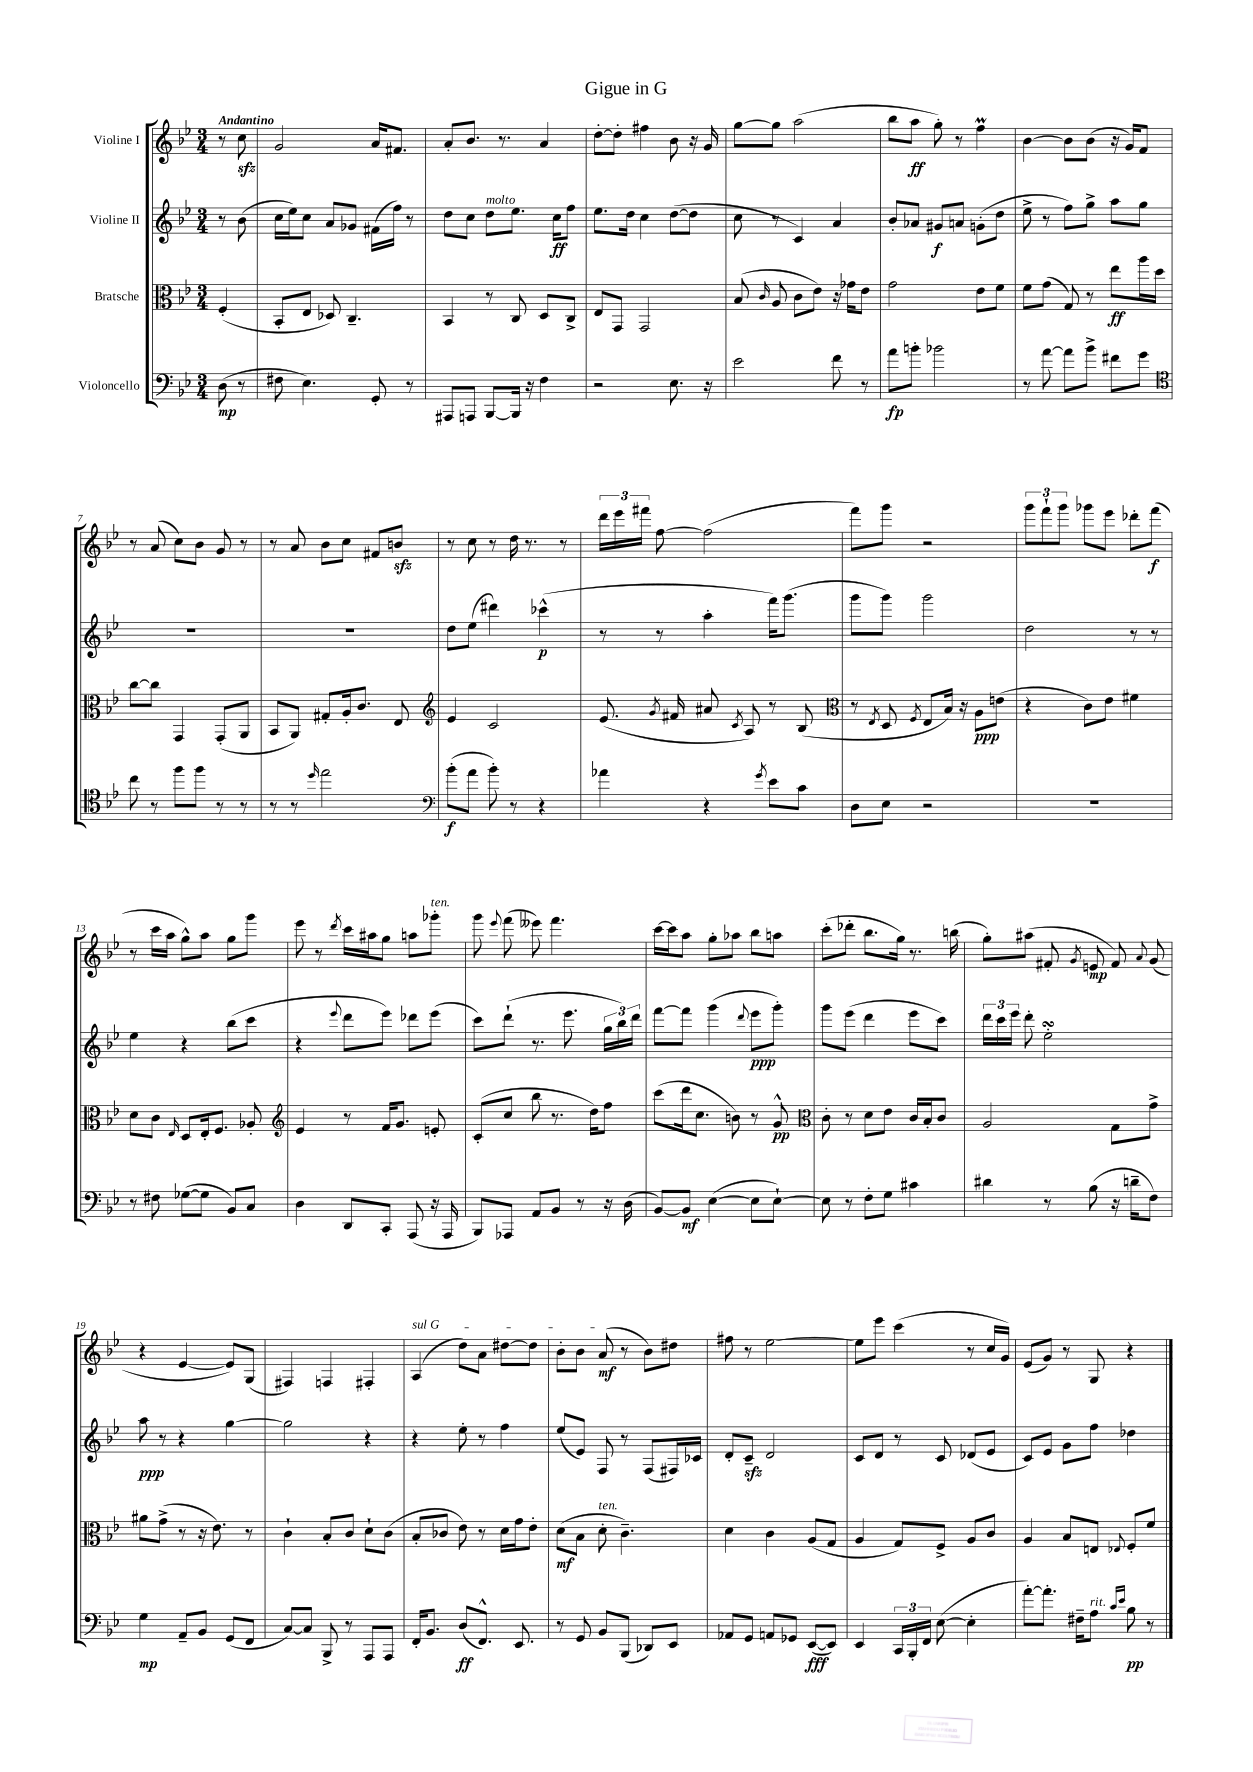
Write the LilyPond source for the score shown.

\header { title = "Gigue in G" }
<<
\new StaffGroup <<
\new Staff = "s0" \with { instrumentName = "Violine I" } {
    \clef treble \key bes \major \numericTimeSignature \time 3/4 \partial 4 \tempo "Andantino"
    \autoBeamOff r8 c''8\sfz |
    g'2 a'16[ fis'8.] |
    a'8[-. bes'8.] r8. a'4 |
    d''8[~-. d''8]-. fis''4 bes'8 r16 g'16 |
    g''8[~ g''8] a''2( |
    bes''8[ a''8]\ff g''8-.) r8 f''4\prall |
    bes'4~ bes'8[ bes'8]( r16 g'16[) f'8] |
    r8 a'8( c''8[) bes'8] g'8 r8 |
    r8 a'8 bes'8[ c''8] fis'8[ b'8]\sfz |
    r8 c''8 r8 d''16 r8. r8 |
    \tuplet 3/2 { d'''16[ ees'''16 fis'''16] } f''8~ f''2( |
    f'''8[) g'''8] r2 |
    \tuplet 3/2 { g'''8[ f'''8-! g'''8] } ges'''8[ ees'''8] des'''8[-. f'''8]\f( |
    r8 c'''16[ a''16] g''8[-^) a''8] g''8[ g'''8] |
    ees'''8 r8 \acciaccatura { d'''8 } c'''16[ ais''16 g''8] a''8[ ges'''8]-.^\markup { \italic "ten." } |
    g'''8 \appoggiatura { ees'''8 } f'''8( eeses'''8) f'''4. |
    c'''16[~ c'''16 a''8] g''8[-. aes''8] bes''8[ a''8] |
    c'''8[-.( des'''8]-. bes''8.[ g''16]) r8. b''16( |
    g''8[-.) ais''8]( fis'8-. \acciaccatura { g'8 } e'8\mp fis'8) \appoggiatura { a'8 } g'8( |
    r4 ees'4~ ees'8[) g8]( |
    fis4) f4 fis4-. |
    \once \override TextSpanner.bound-details.left.text = \markup { \italic "sul G" } a4\startTextSpan( d''8[) a'8] dis''8[~ dis''8] |
    bes'8[-. bes'8] a'8\mf\stopTextSpan( r8 bes'8[) dis''8] |
    fis''8 r8 ees''2~ |
    ees''8[ ees'''8] c'''4( r8 c''16[ g'16]) |
    ees'8[( g'8]) r8 g8 r4 \bar "|." |
}
\new Staff = "s1" \with { instrumentName = "Violine II" } {
    \clef treble \key bes \major \numericTimeSignature \time 3/4 \partial 4
    \autoBeamOff r8 bes'8( |
    c''16[ ees''16) c''8] a'8[ ges'8] fis'16[( f''16]) r8 |
    d''8[ c''8] d''8[^\markup { \italic "molto" } ees''8.] c''16[\ff f''8] |
    ees''8.[ d''16] c''4 d''8[~( d''8] |
    c''8 r8 c'4) a'4 |
    bes'8[-. aes'8] gis'8[\f a'8] g'8[-.( d''8] |
    ees''8-> r8 f''8[) g''8]-> a''8[ g''8] |
    R2. |
    R2. |
    d''8[ ees''8]( dis'''4) ces'''4-^\p( |
    r8 r8 a''4-. f'''16[) g'''8.]( |
    g'''8[ g'''8]) g'''2 |
    d''2 r8 r8 |
    ees''4 r4 bes''8[( c'''8] |
    r4 \appoggiatura { ees'''8 } d'''8[ ees'''8]) des'''8[ ees'''8]( |
    c'''8[) d'''8]-!( r8. ees'''8. \tuplet 3/2 { g''16[ bes''16) d'''16] } |
    f'''8[~ f'''8] g'''4( \appoggiatura { d'''8 } ees'''8[\ppp g'''8]-.) |
    g'''8[ ees'''8]( d'''4 ees'''8[ c'''8]) |
    \tuplet 3/2 { d'''16[ c'''16 ees'''16] } d'''8-. ees''2-.\turn |
    a''8\ppp r8 r4 g''4~ |
    g''2 r4 |
    r4 ees''8-. r8 f''4 |
    ees''8[( ees'8]) f8 r8 f8[( fis16) ces'16] |
    d'8[-. c'8]--\sfz d'2 |
    c'8[ d'8] r8 c'8 des'8[( ees'8] |
    c'8[) ees'8] g'8[ f''8] des''4 \bar "|." |
}
\new Staff = "s2" \with { instrumentName = "Bratsche" } {
    \clef alto \key bes \major \numericTimeSignature \time 3/4 \partial 4
    \autoBeamOff f4-.( |
    bes,8[-. ees8] des8) c4.-- |
    bes,4 r8 c8 d8[ c8]-> |
    ees8[ g,8] g,2 |
    bes8( \grace { c'16 } a8 c'8[ ees'8]) r16 ges'16[ ees'8] |
    g'2 ees'8[ f'8] |
    f'8[ g'8]( g8) r8 ees''8[\ff a''16 d''16] |
    c''8[~ c''8] g,4 g,8[-.( a,8] |
    bes,8[ a,8]) gis8[-. a16-. c'8.] ees8 |
    \clef treble ees'4 c'2 |
    ees'8.( \acciaccatura { g'8 } fis'16 ais'8 \acciaccatura { c'8 } a8) r8 bes8( |
    \clef alto r8 \acciaccatura { ees8 } d8 \acciaccatura { f8 } ees8[ bes16]) r16 a8[\ppp e'8]( |
    r4 c'8[) ees'8] fis'4 |
    d'8[ c'8] \grace { ees16 } d8[ ees16-. f8.] aes8-. |
    \clef treble ees'4 r8 f'16[ g'8.] e'8-. |
    c'8[-.( c''8] bes''8 r8. d''16[) f''8] |
    c'''8[( d'''16 c''8.] b'8) r8 g'8-^\pp |
    \clef alto c'8-. r8 d'8[ ees'8] c'16[ bes16-. c'8] |
    a2 g8[ g'8]-> |
    ais'8[ g'8]->( r8 r16 ees'8.) r8 |
    c'4-! bes8[-. c'8] d'8[-! c'8]( |
    bes8[-. ces'8] ees'8) r8 d'16[ g'16 ees'8]-. |
    d'8[\mf( bes8] d'8-.^\markup { \italic "ten." } c'4.--) |
    d'4 c'4 a8[( g8] |
    a4 g8[) f8]-> a8[ c'8] |
    a4 bes8[ e8] \appoggiatura { ees8 } f8[-. f'8] \bar "|." |
}
\new Staff = "s3" \with { instrumentName = "Violoncello" } {
    \clef bass \key bes \major \numericTimeSignature \time 3/4 \partial 4
    \autoBeamOff d8\mp( r8 |
    fis8 ees4.) g,8-. r8 |
    ais,,8[ a,,8] bes,,8[~ bes,,16] r16 f4 |
    r2 ees8. r16 |
    ees'2 f'8 r8 |
    a'8[\fp b'8]-. bes'2 |
    r8 a'8~ a'8[ bes'8]-> fis'8[ g'8] |
    \clef tenor c''8 r8 f''8[ f''8] r8 r8 |
    r8 r8 \grace { d''16 } ees''2 |
    \clef bass bes'8[-.\f( a'8] bes'8-.) r8 r4 |
    aes'4 r4 \acciaccatura { g'8 } ees'8[ c'8] |
    d8[ ees8] r2 |
    R2. |
    r8 fis8 ges8[~( ges8] bes,8[) c8] |
    d4 d,8[ c,8]-. a,,8( r16 a,,16 |
    bes,,8[) aes,,8] a,8[ bes,8] r8 r16 d16( |
    bes,8[~) bes,8]\mf ees4~( ees8[ ees8]~-!) |
    ees8 r8 f8[-. g8] cis'4 |
    dis'4 r8 bes8( r16 d'16[-- f8]) |
    g4\mp a,8[-- bes,8] g,8[( f,8] |
    c8[~) c8] bes,,8-> r8 a,,8[ a,,8] |
    f,16[-. bes,8.] d8[\ff( f,8.]-^) ees,8. |
    r8 g,8 bes,8[ bes,,8]( des,8[) ees,8] |
    aes,8[ g,8] a,8[ ges,8] ees,8[~\fff( ees,8]) |
    ees,4 \tuplet 3/2 { c,16[ bes,,16-. f,16] } ees8~( ees4-. |
    a'8[~-.) a'8.]-. fis16[-- a8]^\markup { \italic "rit." } \grace { c'16[ ees'16] } bes8\pp r8 \bar "|." |
}
>>
>>
